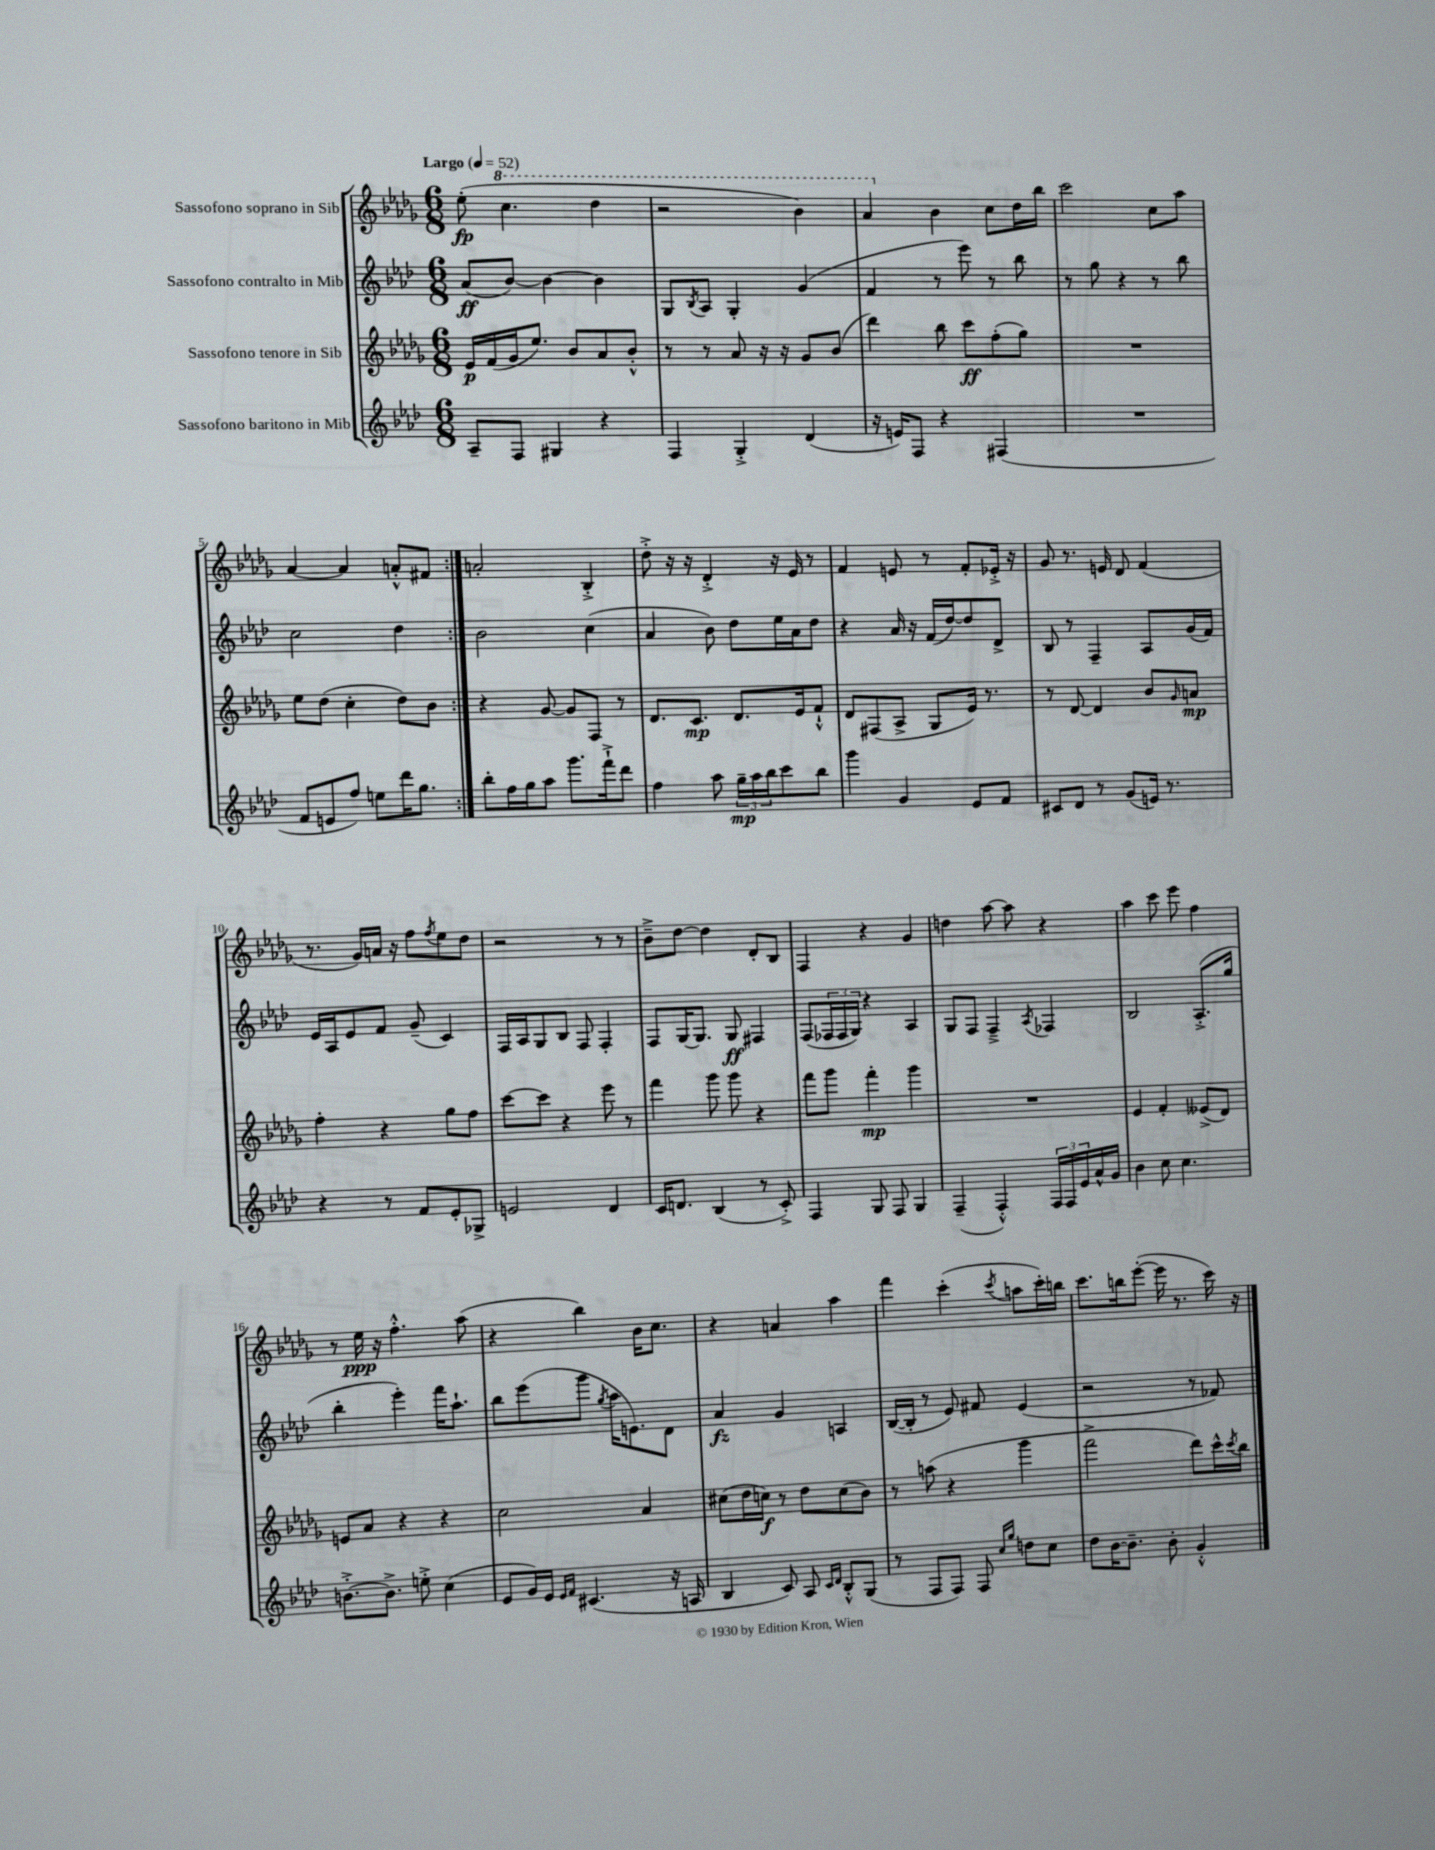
<<
\new StaffGroup <<
\new Staff = "s0" \with { instrumentName = "Sassofono soprano in Sib" } {
    \clef treble \key des \major \numericTimeSignature \time 6/8 \tempo "Largo" 4 = 52
    \repeat volta 2 { ees''8-.\fp( \ottava #1 c'''4. des'''4 |
    r2 bes''4) |
    aes''4 \ottava #0 bes'4 c''8 des''16 bes''16 |
    c'''2 c''8 aes''8 |
    aes'4~ aes'4 a'8-.-^ fis'8 | }
    a'2-. bes4-.-> |
    des''8-.-> r16 r16 des'4-.-> r16 ees'16 r8 |
    f'4 e'8 r8 f'8-. ees'16-.-> r16 |
    ges'8 r8. e'16 des'8 f'4( |
    r8. ges'16) a'16 r16 f''8 \acciaccatura { f''8 } ees''8 des''8 |
    r2 r8 r8 |
    bes'8---> des''8~ des''4 des'8-. bes8 |
    f4 r4 ges'4 |
    d''4 aes''8~ aes''8 r4 |
    aes''4 c'''8 ees'''8 f''4 |
    r8 ees''16\ppp r16 f''4.-.-^ aes''8( |
    r4 bes''4) bes'16 c''8. |
    r4 a'4 aes''4 |
    f'''4 c'''4-.( \acciaccatura { c'''8 } a''8 c'''16-.) b''16 |
    c'''8. b''16 ees'''8~-.( ees'''16 r8. c'''16) r16 \bar "|." |
}
\new Staff = "s1" \with { instrumentName = "Sassofono contralto in Mib" } {
    \clef treble \key aes \major \numericTimeSignature \time 6/8
    \repeat volta 2 { aes'8\ff( bes'8~) bes'4~ bes'4 |
    g8 \acciaccatura { bes8 } aes8 g4-. g'4( |
    f'4 r8 ees'''8) r8 bes''8 |
    r8 g''8 r4 r8 bes''8 |
    c''2 des''4 | }
    bes'2 c''4( |
    aes'4 bes'8) des''8 ees''16 aes'16 des''8 |
    r4 aes'16 r16 f'16( des''16~) des''8 des'8-> |
    bes8 r8 f4-- aes8 g'16( f'16) |
    ees'16 aes16 ees'8 f'8 g'8--( c'4) |
    f16 aes16 g8 bes8 f8 f4-. |
    f8 g16~ g8. g8\ff fis4 |
    f8( \tuplet 3/2 { fes16 fes16 g16) } r4 aes4 |
    g8 f8 f4---> \acciaccatura { aes8 } fes4 |
    bes2 aes8.-.->( g''16 |
    bes''4-. ees'''4-.) f'''16 aes''8.-! |
    bes''8 ees'''8( g'''8 \acciaccatura { g''8 } aes''16 e'8.) des'8 |
    aes'4\fz g'4 a4 |
    bes16~( bes16-. r8 ees'8) fis'8 ees'4( |
    r2 r8 fes'8) \bar "|." |
}
\new Staff = "s2" \with { instrumentName = "Sassofono tenore in Sib" } {
    \clef treble \key des \major \numericTimeSignature \time 6/8
    \repeat volta 2 { ees'16\p f'16( ges'16 ees''8.) bes'8 aes'8 bes'8-.-^ |
    r8 r8 aes'8 r16 r16 ges'8 bes'8( |
    des'''4) bes''8 c'''8\ff f''8-.( ges''8) |
    R2. |
    ees''8 des''8( c''4-. des''8) bes'8 | }
    r4 ges'8~ ges'8 f8 r8 |
    des'8. c'8.\mp des'8. ees'16 f'8-!-^ |
    des'8 fis8( aes8-> ges8 ees'16) r8. |
    r8 des'8~ des'4 bes'8 \grace { ges'16 } a'8\mp |
    f''4-. r4 ges''8 f''8 |
    c'''8~ c'''8 r4 ees'''8 r8 |
    f'''4 ges'''8 ges'''8 r4 |
    f'''8 ges'''8 f'''4-.\mp ges'''4 |
    R2. |
    ees'4 f'4-. eeses'8->( des'8) |
    e'8 aes'8 r4 r4 |
    c''2 aes'4 |
    cis''8( des''16 c''16\f) r8 des''8 c''8( bes'8) |
    r8 a''8( r4 ges'''4 |
    f'''2-> des'''8) c'''16-^ \acciaccatura { c'''8 } bes''16 \bar "|." |
}
\new Staff = "s3" \with { instrumentName = "Sassofono baritono in Mib" } {
    \clef treble \key aes \major \numericTimeSignature \time 6/8
    \repeat volta 2 { aes8-- f8 gis4 r4 |
    f4 g4-.-> des'4( |
    r16 e'16) f8 r4 fis4( |
    R2. |
    f'8 e'8 f''8) e''8 des'''16 g''8. | }
    bes''8-. f''16 g''16 aes''8 g'''8. f'''16-!-> des'''8 |
    f''4 aes''8 \tuplet 3/2 { g''16--\mp aes''16 bes''16 } c'''8 bes''8 |
    g'''4 g'4 ees'8 f'8 |
    cis'8 des'8 r8 g'8( e'16) r8. |
    r4 r8 f'8 ees'8-. ges8-> |
    e'2 des'4 |
    c'16 d'8. bes4( r8 c'8-.->) |
    f4 g8 f8 g4 |
    f4--( f4-.-^) \tuplet 3/2 { f16 f16 ees'16 } aes'16-^ g'16 |
    bes'4 c''8 c''4. |
    b'8.~-.-> b'8.-> e''8-.-> c''4( |
    ees'8 g'16) ees'16 \grace { ees'16 f'16 } cis'4.( r16 a16 |
    bes4 c'8) aes8 \grace { c'16 des'16 } bes8-.-^ g8( |
    r8 f8 f8) f8 \grace { c''16 g''16 } d''8 c''8 |
    des''8 bes'16~ bes'8.-- bes'8-. g'4-.-^ \bar "|." |
}
>>
>>
